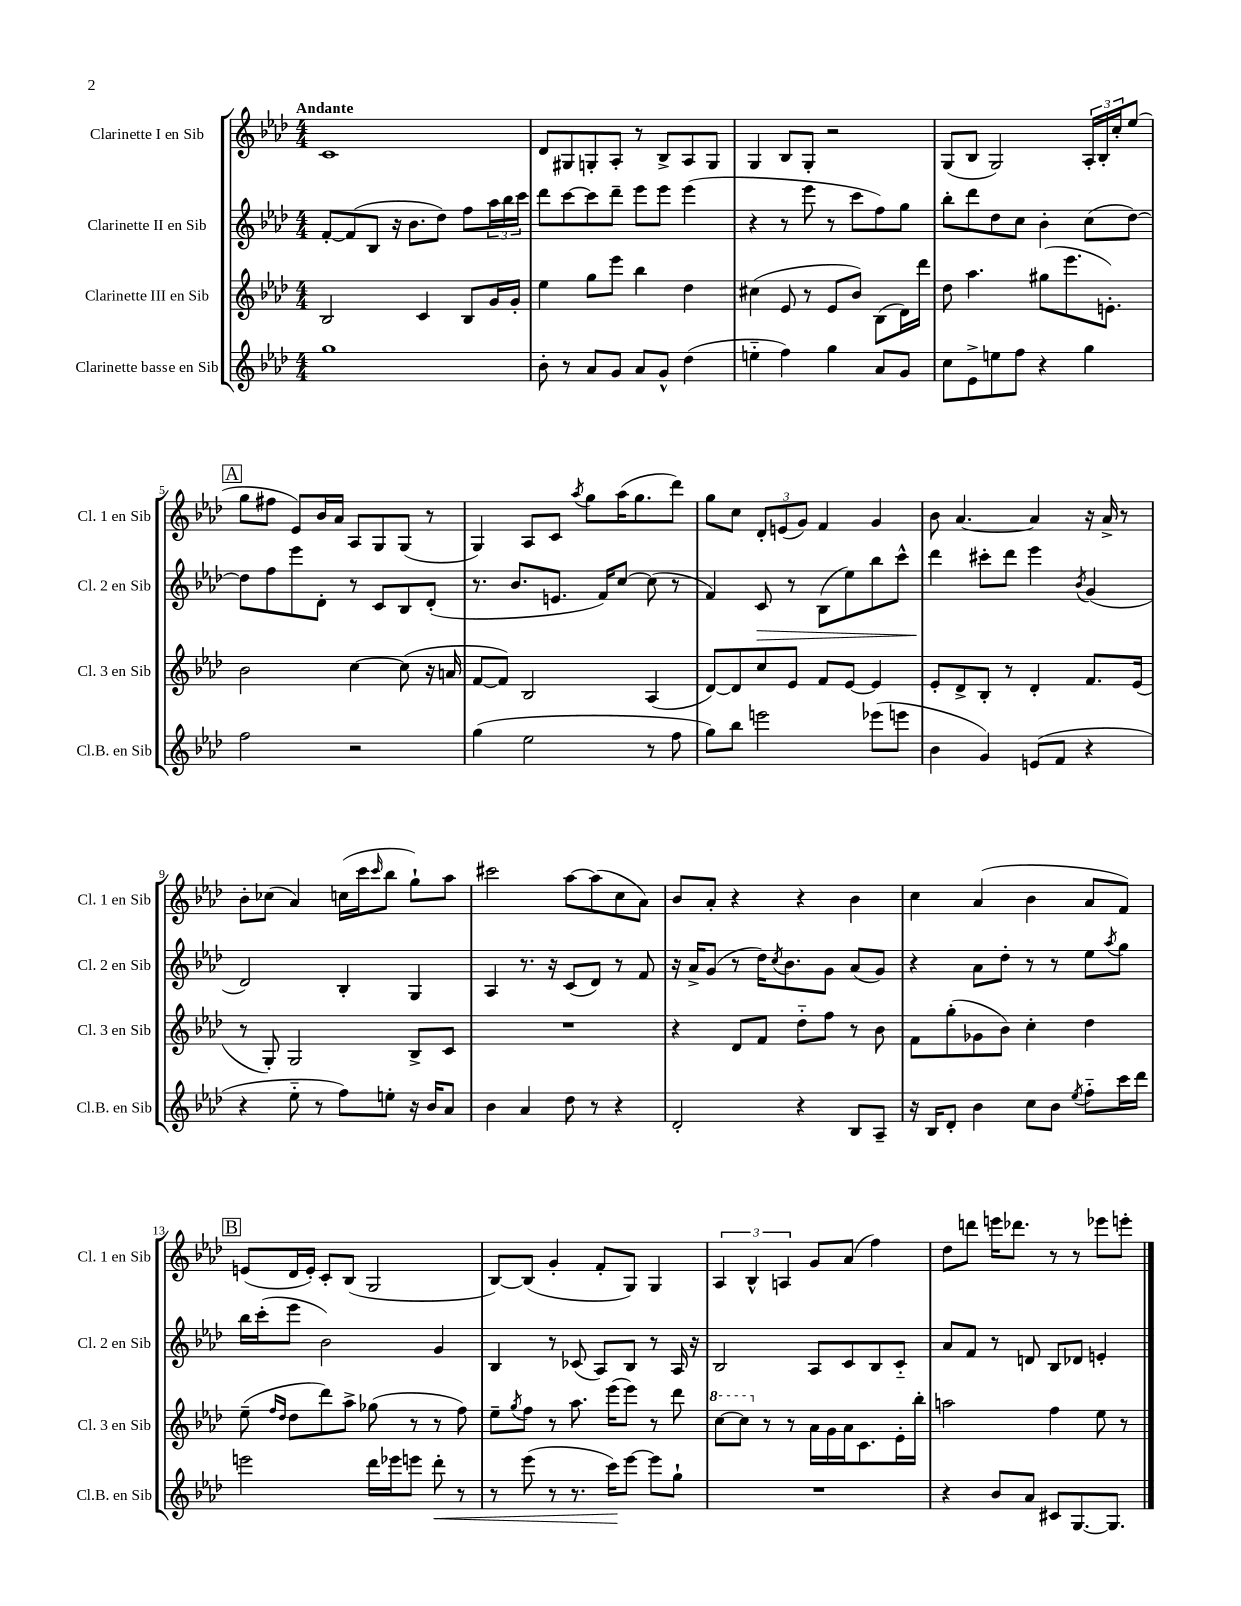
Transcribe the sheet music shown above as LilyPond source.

<<
\new StaffGroup <<
\new Staff = "s0" \with { instrumentName = "Clarinette I en Sib" shortInstrumentName = "Cl. 1 en Sib" } {
    \clef treble \key aes \major \numericTimeSignature \time 4/4 \tempo "Andante"
    c'1 |
    des'8 gis8 g8-. aes8-. r8 bes8-> aes8 g8 |
    g4 bes8 g8-. r2 |
    g8( bes8 g2) \tuplet 3/2 { aes16-. bes16-. c''16-. } ees''8( |
    \mark \markup { \box "A" } g''8 fis''8 ees'8) bes'16 aes'16 aes8 g8 g8( r8 |
    g4) aes8 c'8 \acciaccatura { aes''8 } g''8 aes''16( g''8. des'''8) |
    g''8 c''8 \tuplet 3/2 { des'8-. e'8( g'8) } f'4 g'4 |
    bes'8 aes'4.~ aes'4 r16 aes'16-> r8 |
    bes'8-. ces''8( aes'4) c''16( c'''16 \grace { c'''16 } bes''8 g''8-!) aes''8 |
    cis'''2 aes''8~ aes''8( c''8 aes'8) |
    bes'8 aes'8-. r4 r4 bes'4 |
    c''4 aes'4( bes'4 aes'8 f'8) |
    \mark \markup { \box "B" } e'8( des'16 e'16-.) c'8-. bes8( g2 |
    bes8~) bes8( g'4-. f'8-. g8) g4 |
    \tuplet 3/2 { aes4 bes4-^ a4 } g'8 aes'8( f''4) |
    des''8 d'''8 e'''16 des'''8. r8 r8 ees'''8 e'''8-. \bar "|." |
}
\new Staff = "s1" \with { instrumentName = "Clarinette II en Sib" shortInstrumentName = "Cl. 2 en Sib" } {
    \clef treble \key aes \major \numericTimeSignature \time 4/4
    f'8~-. f'8( bes8 r16 bes'8. des''8) f''8 \tuplet 3/2 { aes''16 bes''16 c'''16 } |
    des'''8 c'''8~ c'''8 des'''8-- ees'''8 ees'''8 ees'''4( |
    r4 r8 ees'''8 r8 c'''8 f''8) g''8 |
    bes''8-. des'''8 des''8 c''8 bes'4-. c''8( des''8~) |
    \mark \markup { \box "A" } des''8 f''8 ees'''8 des'8-. r8 c'8 bes8 des'8-.( |
    r8. bes'8. e'8. f'16) c''8~ c''8( r8 |
    f'4) c'8\> r8 bes8( ees''8) bes''8 c'''8-^ |
    des'''4\! cis'''8-. des'''8 ees'''4 \acciaccatura { bes'8 } g'4( |
    des'2) bes4-. g4 |
    aes4 r8. r16 c'8( des'8) r8 f'8 |
    r16 aes'16-> g'8( r8 des''16) \acciaccatura { c''8 } bes'8. g'8 aes'8( g'8) |
    r4 aes'8 des''8-. r8 r8 ees''8 \acciaccatura { aes''8 } g''8 |
    \mark \markup { \box "B" } bes''16 c'''16-.( ees'''8 bes'2) g'4 |
    bes4 r8 ces'8( aes8) bes8 r8 aes16 r16 |
    bes2 aes8 c'8 bes8 c'8-_ |
    aes'8 f'8 r8 d'8 bes8 des'8 e'4-. \bar "|." |
}
\new Staff = "s2" \with { instrumentName = "Clarinette III en Sib" shortInstrumentName = "Cl. 3 en Sib" } {
    \clef treble \key aes \major \numericTimeSignature \time 4/4
    bes2 c'4 bes8 g'16 g'16-. |
    ees''4 g''8 ees'''8 bes''4 des''4 |
    cis''4( ees'8 r8 ees'8 bes'8) bes8( des'16) des'''16 |
    des''8 aes''4. gis''8( ees'''8. e'8.-.) |
    \mark \markup { \box "A" } bes'2 c''4~ c''8( r16 a'16 |
    f'8~ f'8) bes2 aes4( |
    des'8~) des'8 c''8 ees'8 f'8 ees'8~ ees'4 |
    ees'8-. des'8-> bes8-. r8 des'4-. f'8. ees'16( |
    r8 g8-.) g2 bes8-> c'8 |
    R1 |
    r4 des'8 f'8 des''8-_ f''8 r8 bes'8 |
    f'8 g''8-.( ges'8 bes'8) c''4-. des''4 |
    \mark \markup { \box "B" } ees''8--( \grace { f''16 des''16 } des''8 des'''8) aes''8-> ges''8( r8 r8 f''8) |
    ees''8-- \acciaccatura { g''8 } f''8 r8 aes''8. ees'''16( ees'''8) r8 des'''8 |
    \ottava #1 c'''8~ c'''8 \ottava #0 r8 r8 aes'16 g'16 aes'16 c'8. ees'16-. bes''16-. |
    a''2 f''4 ees''8 r8 \bar "|." |
}
\new Staff = "s3" \with { instrumentName = "Clarinette basse en Sib" shortInstrumentName = "Cl.B. en Sib" } {
    \clef treble \key aes \major \numericTimeSignature \time 4/4
    g''1 |
    bes'8-. r8 aes'8 g'8 aes'8 g'8-^ des''4( |
    e''4-_ f''4) g''4 aes'8 g'8 |
    c''8 ees'8-> e''8 f''8 r4 g''4 |
    \mark \markup { \box "A" } f''2 r2 |
    g''4( ees''2 r8 f''8 |
    g''8) bes''8 e'''2 ees'''8( e'''8 |
    bes'4 g'4) e'8( f'8 r4 |
    r4 ees''8-_ r8 f''8) e''8-. r16 bes'16 aes'8 |
    bes'4 aes'4 des''8 r8 r4 |
    des'2-. r4 bes8 aes8-- |
    r16 bes16 des'8-. bes'4 c''8 bes'8 \acciaccatura { ees''8 } f''8-_ c'''16 des'''16 |
    \mark \markup { \box "B" } e'''2 des'''16 ees'''16 e'''8 des'''8-.\< r8 |
    r8 ees'''8( r8 r8. c'''16\!) ees'''8~ ees'''8 g''8-! |
    R1 |
    r4 bes'8 aes'8 cis'8 g8.~ g8. \bar "|." |
}
>>
>>
